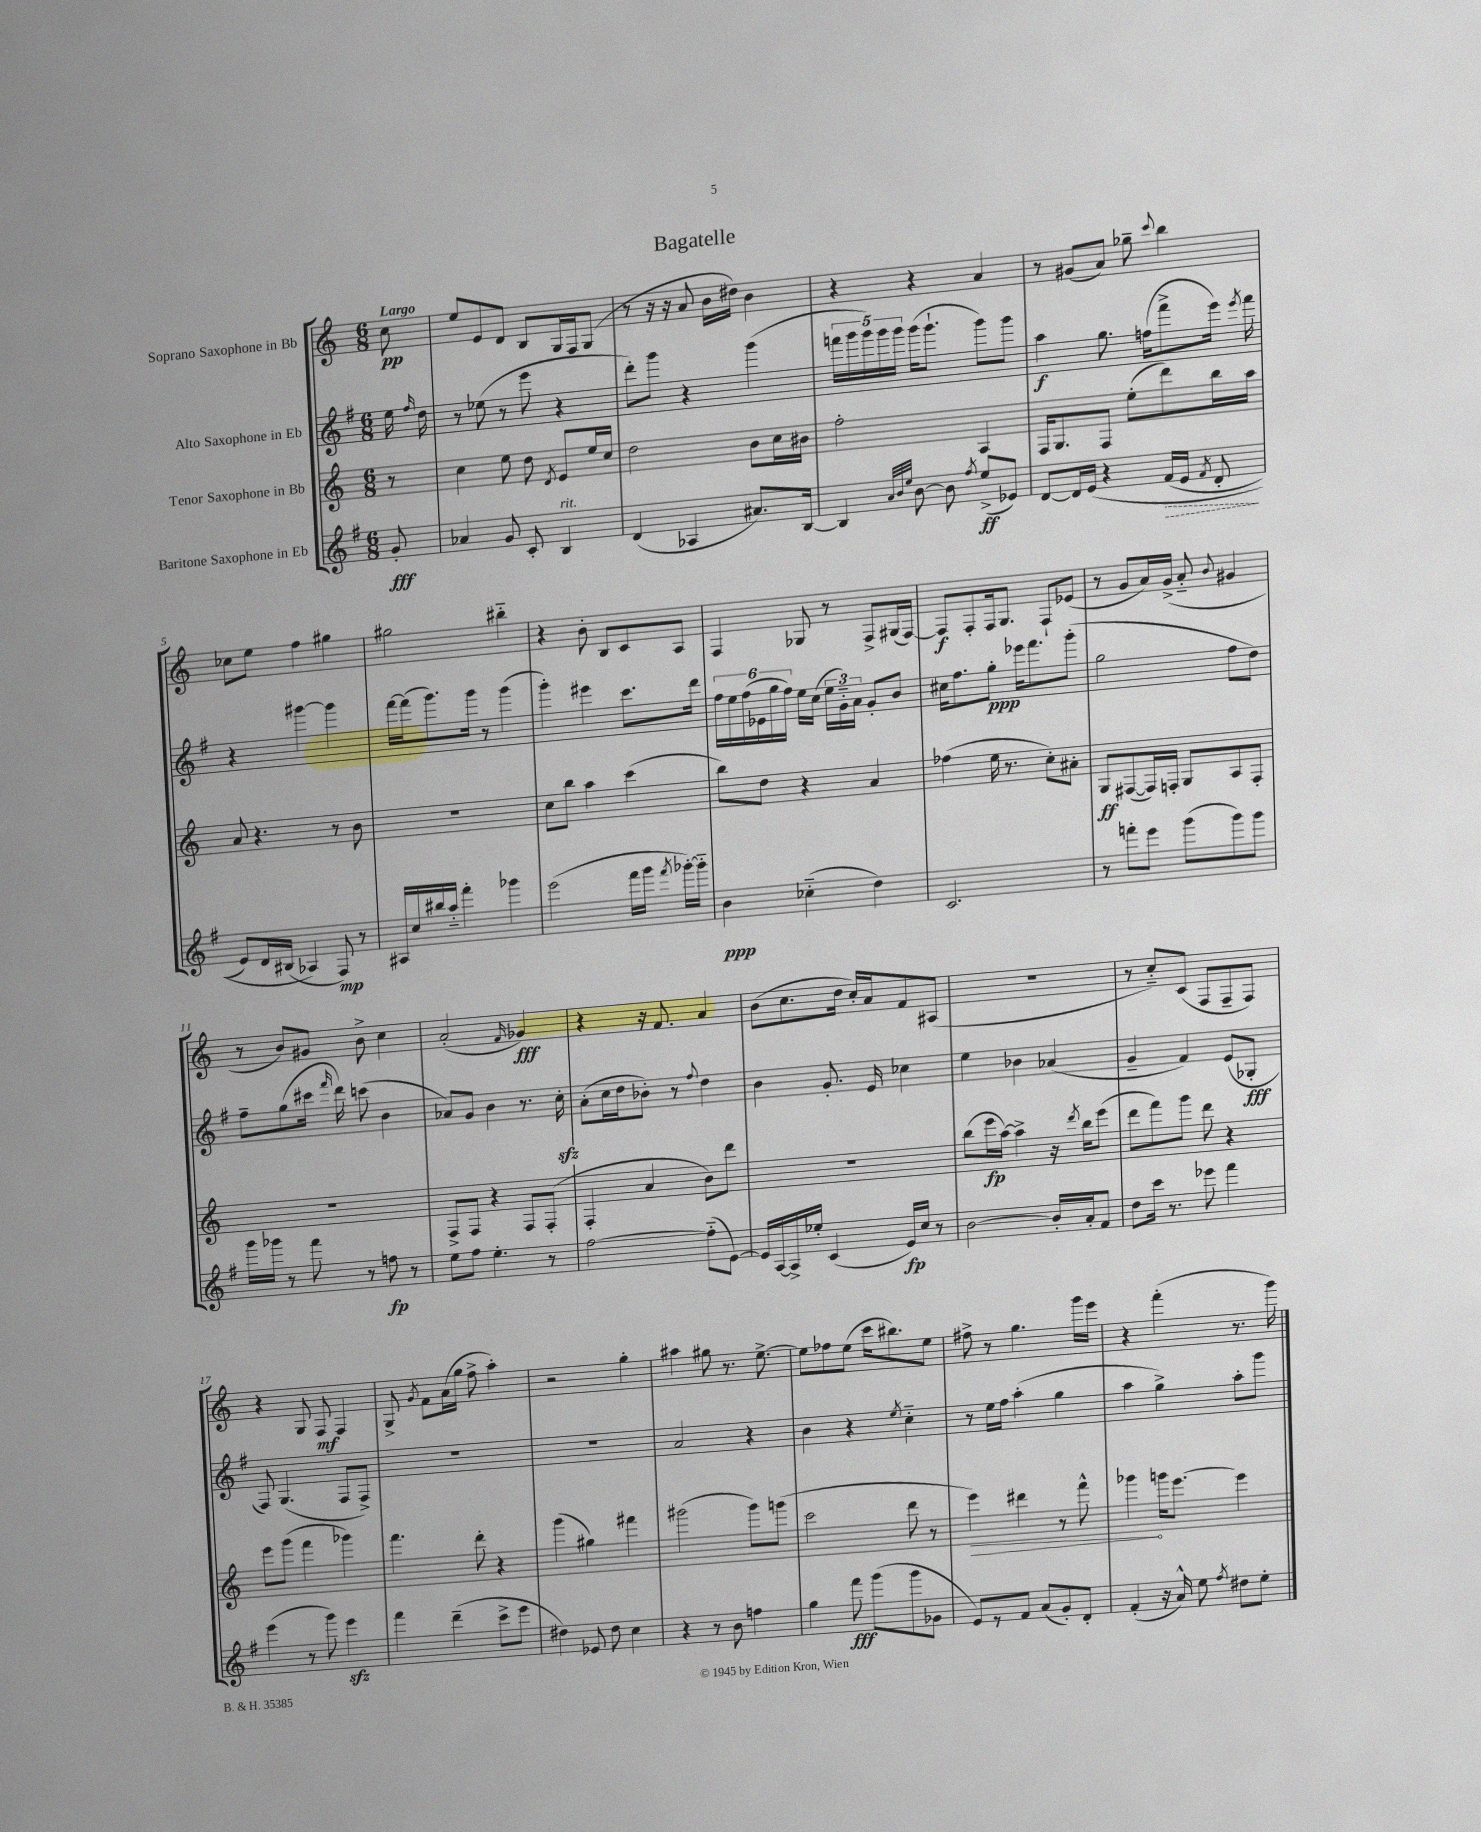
\header { title = "Bagatelle" }
<<
\new StaffGroup <<
\new Staff = "s0" \with { instrumentName = "Soprano Saxophone in Bb" } {
    \clef treble \key c \major \numericTimeSignature \time 6/8 \partial 8 \tempo "Largo"
    \autoBeamOff c''8\pp |
    e''8[ e'8 d'8] b8[ g16 f16 g8]( |
    r8 r16 r16 a'8 b'16[ dis''16]) b'4 |
    r4 r4 a'4 |
    r8 gis'8[( a'8]) ges''8-- \appoggiatura { c'''8 } b''4 |
    ces''8[ e''8] f''4 gis''4 |
    gis''2 bis''4-_ |
    r4 b'8-. b8[ c'8 a8] |
    f4 ges8 r8 f8[-> gis16( f16]~) |
    f8[\f f8-. f16 g8.] f8[-! ees'8]( |
    r8 g'8[ a'16) g'16]->( a'8-_ \appoggiatura { b'8 } gis'4 |
    r8 b'8[) gis'8] b'8-> c''4 |
    a'2-.( \grace { f'16 } ges'4\fff) |
    r4 r16 f'8. a'4 |
    b'8[( c''8. d''16] c''16[-.) a'16 f'8 ais8]( |
    R2. |
    r8 c''8[-_) c'8]( f8[ f8-- f8]) |
    r4 g8 f8\mf f4 |
    g8-> \acciaccatura { g'8 } f'8[ a'16( g''16] f''8-> a''4-.) |
    r2 g''4-. |
    ais''4 gis''8 r8. e''8.~-> |
    e''8[ fes''8 e''8]( c'''16[ bis''8.) e''8] |
    fis''8-> r8 g''4. g'''16[ e'''16] |
    r4 f'''4-.( r8. g'''16) \bar "|." |
}
\new Staff = "s1" \with { instrumentName = "Alto Saxophone in Eb" } {
    \clef treble \key g \major \numericTimeSignature \time 6/8 \partial 8
    \autoBeamOff e''16 \grace { fis''16 } d''16 |
    r8 ees''8( r8 e'''8 r4 |
    d'''8[-.) g'''8] r4 g'''4( |
    \tuplet 5/4 { f'''16[ g'''16 g'''16) g'''16 g'''16] } g'''16[( g'''8.]-! g'''8[) g'''8] |
    a''4\f g''8. f''16[( fis'''8-> e'''16]) \acciaccatura { e'''8 } fis'''16 |
    r4 gis'''4~ gis'''4 |
    fis'''16[~ fis'''16( g'''8.) g'''16] r8 g'''4( |
    g'''4-.) eis'''4 c'''8.[ d'''16] |
    \tuplet 6/4 { fis''16[ e''16 fis''16( ees'16 g''16 fis''16]) } e''16[ c''16]( \tuplet 3/2 { e''16[ g'16-_) a'16] } g'8[-. b'8] |
    cis''16[ fis''8. g''8]-.\ppp ees'''16[ fis'''8. g'''8]-.( |
    g''2 fis''8[ d''8]) |
    fis''8[-- g''8( cis'''16] \grace { fis'''16 } d'''16) c'''8( b'4 |
    aes'8[) g'8] b'4 r8. c''16-.\sfz |
    a'8[-.( c''16 d''16 bes'8]-.) r8 \appoggiatura { fis''8 } d''4 |
    b'4 g'8.-. e'16 ces''4 |
    e''4 bes'4 aes'4( |
    g'4-- fis'4) e'8[( ges8]-.\fff |
    fis8) g4.( fis8[ fis8]->) |
    R2. |
    R2. |
    a'2 r4 |
    b'4 r4 \acciaccatura { e''8 } c''4-_ |
    r8 e''16[ fis''16] a''4-.( g''4 |
    a''4 g''4->) a''8[-. g'''8] \bar "|." |
}
\new Staff = "s2" \with { instrumentName = "Tenor Saxophone in Bb" } {
    \clef treble \key c \major \numericTimeSignature \time 6/8 \partial 8
    \autoBeamOff r8 |
    c''4 e''8 d''8 \acciaccatura { d'8 } e'8[ e''16 c''16] |
    d''2 b'8[ c''16 bis'16] |
    f''2-. a4 |
    f16[ g8. f8] e''8[-.( d'''8) b''16 a''16] |
    a'8 r4. r8 b'8 |
    R2. |
    c''8[ b''8] a''4 c'''4( |
    b''8[) d''8] r4 a'4 |
    fes''4( e''16 r8. c''8[-.) ais'8]-. |
    g8[\ff fis8~( fis16) f16]-. g8[ a8 f8]-. |
    R2. |
    f8[-> f8] r4 f8[ f8]-.( |
    f4-. a'4 b'8[) d'''8] |
    R2. |
    b''8[( e'''16\fp a''16]~) a''4-> r16 \acciaccatura { d'''8 } b''16[ e'''8]( |
    d'''8[ f'''8) g'''8] d'''8 r4 |
    e'''8[ g'''8]( f'''4 ges'''4) |
    f'''4. d'''8-. r4 |
    g'''4( gis''4) fis'''4 |
    gis'''2( gis'''8[) g'''8]( |
    c'''2 d'''8 r8 |
    \once \override Hairpin.circled-tip = ##t e'''4\>) dis'''4 r8 f'''8-^ |
    ges'''4\! g'''16[ e'''8.]~ e'''4 \bar "|." |
}
\new Staff = "s3" \with { instrumentName = "Baritone Saxophone in Eb" } {
    \clef treble \key g \major \numericTimeSignature \time 6/8 \partial 8
    \autoBeamOff g'8-.\fff |
    aes'4 g'8 c'8-. b4^\markup { \italic "rit." } |
    d'4( aes4 ais'8.[) b16]~ |
    b4 \grace { a'32[ b'32 e''32] } b'8~ b'8 \acciaccatura { fis''8 } e''8[->\ff( ees'8]) |
    d'8[~ d'16 e'16]\( r4 \once \override Hairpin.style = #'dashed-line fis'16[\>( e'16] \acciaccatura { fis'8 } d'8-.\! |
    e'8[) d'16 bis16]( aes4\) fis8\mp) r8 |
    ais16[ c''16 bis''16 a''16]-_ fis'''4-. ges'''4 |
    e'''2( fis'''16[ g'''16] \acciaccatura { fis'''8 } ges'''16[~-.) ges'''16]-_ |
    b'4\ppp ces''4-_( d''4) |
    c'2. |
    r8 f'''8[-. e'''8] g'''8[( g'''8) g'''8] |
    g'''16[ ges'''16] r8 fis'''8 r8 f''8\fp r8 |
    e''8[ fis''8] e''4.-. r8 |
    fis''2~ fis''8[-_( e'8]~) |
    e'16[ a16~ a16-> ees''16]-. c'4( e'16[\fp) c''16] r8 |
    b'2~ b'16[-. a'16-. fis'8] |
    d''8[ c'''16] r8. ees'''8 fis'''4 |
    e'''4( r8 g'''8) e'''4\sfz |
    fis'''4 d'''4--( c'''8[-> e'''8] |
    dis''4) ees'8 dis''8 c''4 |
    r4 r8 b'8 f''4 |
    g''4 fis'''8\fff g'''8[( g'''8 ges'8] |
    e'8[) r8 fis'8] a'8[( g'8-.) d'8]-. |
    fis'4-.( r16 a'16-^) e''8 \acciaccatura { fis''8 } dis''8[ e''8]-. \bar "|." |
}
>>
>>
